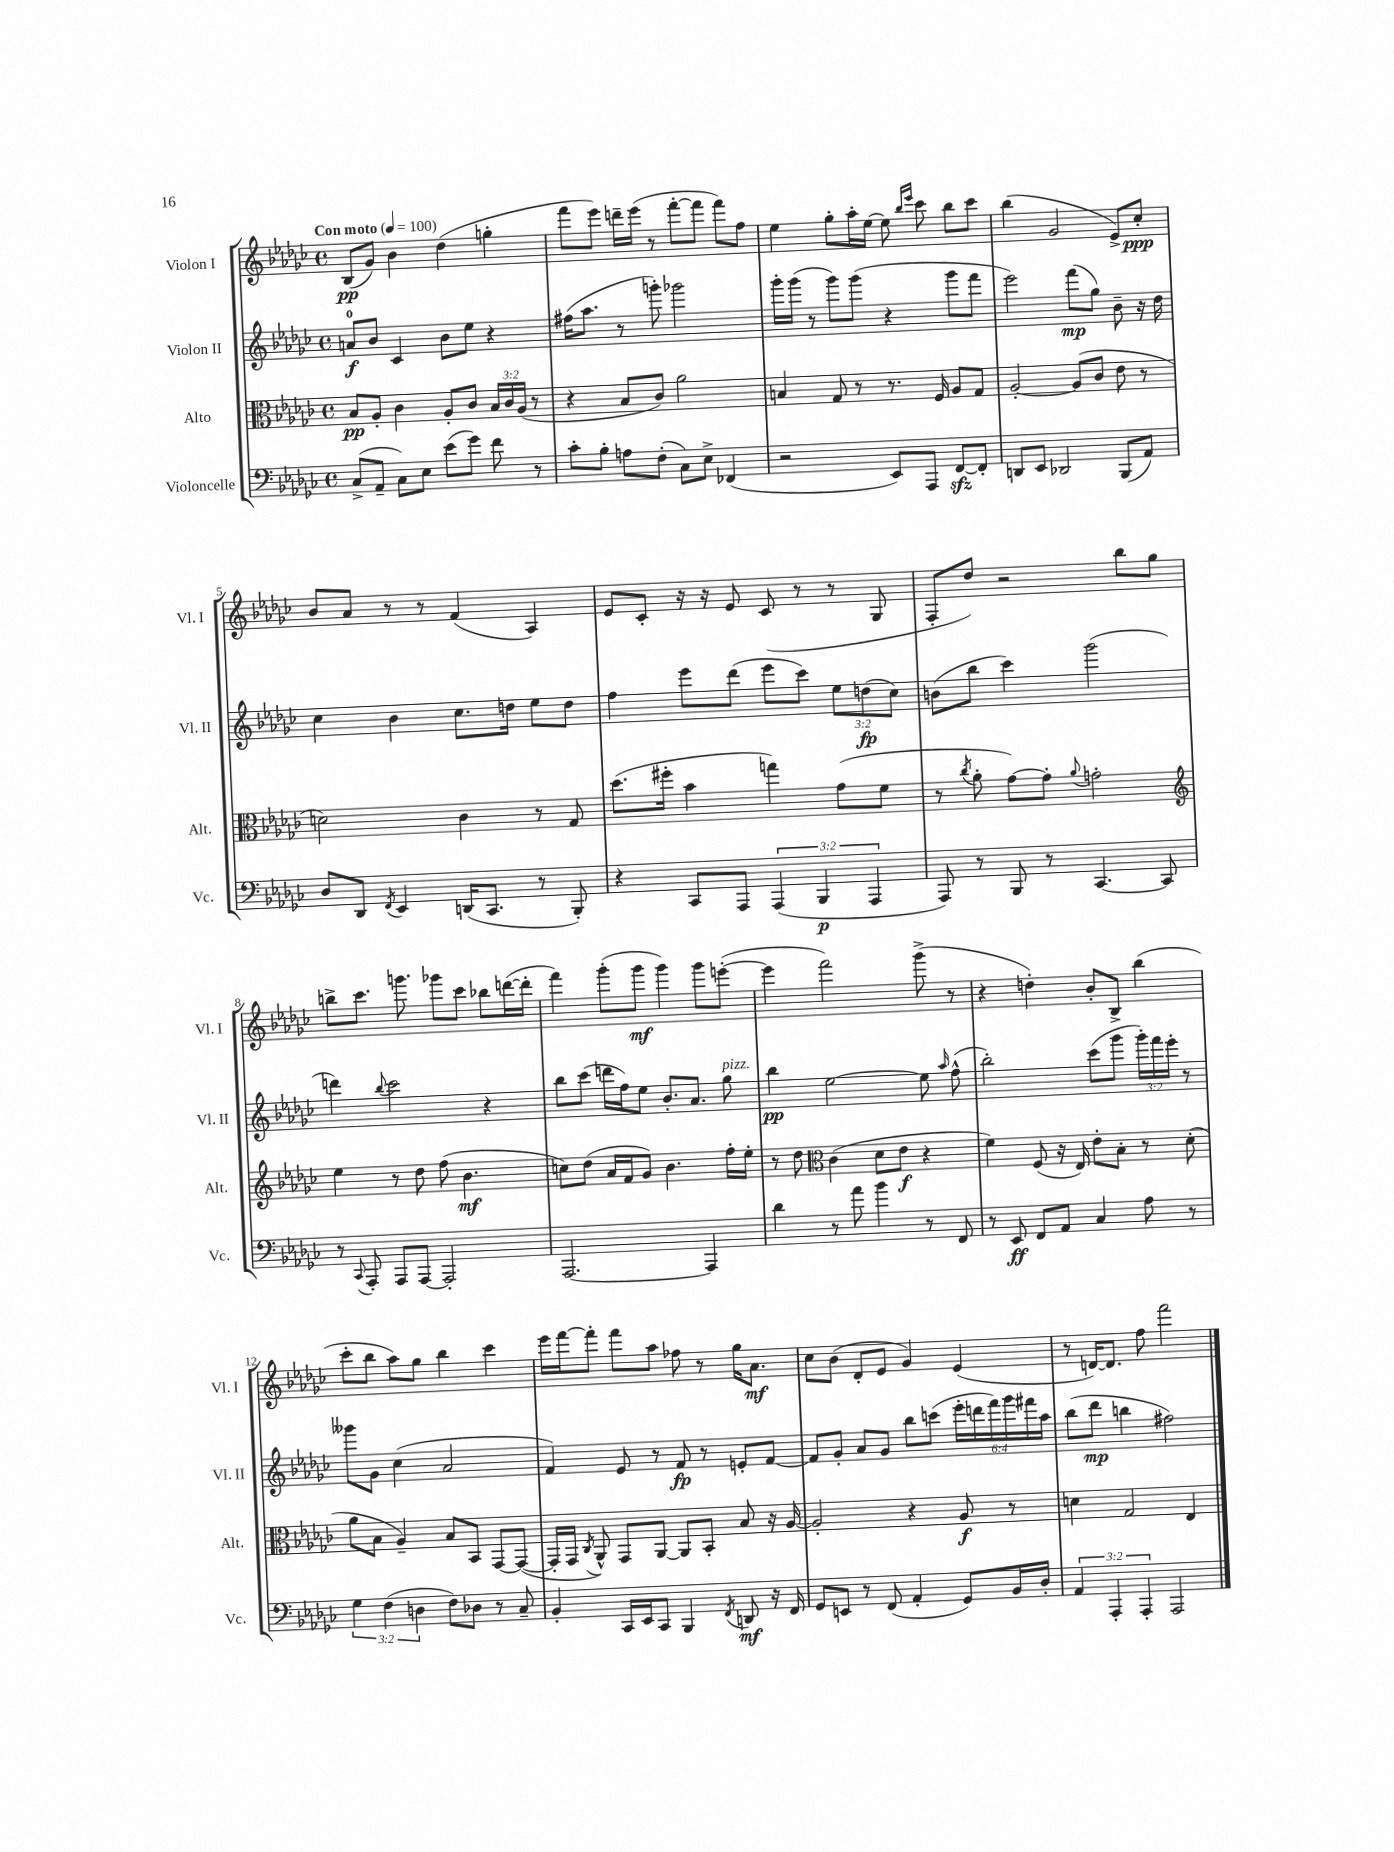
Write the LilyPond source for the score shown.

<<
\new StaffGroup <<
\new Staff = "s0" \with { instrumentName = "Violon I" shortInstrumentName = "Vl. I" } {
    \clef treble \key ges \major \defaultTimeSignature \time 4/4 \tempo "Con moto" 4 = 100
    \autoBeamOff bes8[\pp( ges'8]) bes'4 des''4( g''4-. |
    f'''8[ ees'''8]) d'''16[-- ees'''16]( r8 f'''8[~-. f'''8] f'''8[) f''8] |
    ees''4 ges''8[-. aes''16-. ees''16]~ ees''8 \grace { bes''16[ ees'''16] } ces'''8 bes''8[ ces'''8] |
    bes''4( ges'2 ees'8[->) ces''8]-.\ppp |
    bes'8[ aes'8] r8 r8 f'4( aes4) |
    ees'8[ ces'8]-. r16 r16 ees'8 ces'8( r8 r8 ges8 |
    f8[-. des''8]) r2 bes''8[ ges''8] |
    b''8[-> ces'''8.] g'''8. ges'''8[ ces'''8] bes''8[ d'''16~( d'''16]-. |
    f'''4) ges'''8[-.( ges'''8]\mf ges'''4) ges'''8[ e'''8]~-.( |
    e'''4 f'''2) ges'''8->( r8 |
    r4 d''4-.) bes'8[-. bes8]-> bes''4( |
    ces'''8[-. bes''8] aes''8[) ges''8] bes''4 ces'''4 |
    ees'''16[ f'''16~ f'''8]-. f'''8[ aes''8] fes''8 r8 ges''16[ aes'8.]\mf |
    ces''8[ bes'8]( des'8[-. ees'8] ges'4) ees'4( |
    r8 d'16[~) d'8.] f''8 f'''2 \bar "|." |
}
\new Staff = "s1" \with { instrumentName = "Violon II" shortInstrumentName = "Vl. II" } {
    \clef treble \key ges \major \defaultTimeSignature \time 4/4 \override Staff.TupletNumber.text = #tuplet-number::calc-fraction-text
    \autoBeamOff a'8[-0\f bes'8] ces'4 bes'8[ ees''8] r4 |
    fis''16[( aes''8.] r8 g'''8-.) ges'''2 |
    ges'''16[-. ges'''16]( r8 ges'''8[) ges'''8]( r4 ges'''8[ f'''8] |
    ees'''2) f'''8[\mp( ges''8]) bes'8-- r16 des''16 |
    ces''4 bes'4 ces''8.[ d''16] ees''8[ d''8] |
    f''4 ees'''8[ des'''8]( ees'''8[ ces'''8]) \tuplet 3/2 { ees''8[ d''8\fp( ces''8]) } |
    b'8[( bes''8] ces'''4) ges'''2( |
    d'''4) \appoggiatura { bes''8 } ces'''2 r4 |
    bes''8[ ces'''8]( d'''16[ f''16) ees''8] bes'8.[-. aes'8.] ges''8^\markup { \italic "pizz." } |
    bes''4\pp ees''2~ ees''8 \grace { aes''16 } f''8-^( |
    bes''2-.) ces'''8[( ges'''8] \tuplet 3/2 { ges'''16[-.) f'''16 ees'''16]-. } r8 |
    geses'''8[ ges'8] ces''4( aes'2 |
    f'4) ees'8 r8 f'8\fp r8 e'8[-. f'8]~ |
    f'8[ ges'8]-. aes'8[ ges'8] bes''8[ c'''8]( \tuplet 6/4 { ees'''16[-. d'''16 f'''16) ges'''16 fis'''16 aes''16] } |
    bes''8[( des'''8]\mp b''4 fis''2) \bar "|." |
}
\new Staff = "s2" \with { instrumentName = "Alto" shortInstrumentName = "Alt." } {
    \clef alto \key ges \major \defaultTimeSignature \time 4/4 \override Staff.TupletNumber.text = #tuplet-number::calc-fraction-text
    \autoBeamOff bes8[\pp aes8]-. ces'4 aes8[-. ces'8] \tuplet 3/2 { bes16[ ces'16 aes16]( } r8 |
    r4 bes8[ ces'8]) aes'2 |
    b4 ges8 r8 r8. f16 aes8[ ges8] |
    aes2~-. aes8[( ces'8] ees'8 r8 |
    d'2) ces'4 r8 ges8 |
    des''8.[( fis''16]-. bes'4 g''4) ges'8[( f'8] |
    r8 \acciaccatura { ces''8 } aes'8-. ges'8[~) ges'8]-. \appoggiatura { aes'8 } g'2-. |
    \clef treble ees''4 r8 des''8 f''8( bes'4.\mf |
    c''8[) des''8]( aes'16[ f'16 ges'8]) bes'4. f''16[-. ees''16]-. |
    r8 des''8 \clef alto ces'4( des'8[ ees'8]\f r4 |
    f'4) f8( r16 ees16) ees'8[-. bes8]-. r8 des'8-.( |
    aes'8[ bes8] aes4--) bes8[ bes,8] ges,8[~ ges,8]~( |
    ges,16[-. ges,16] \acciaccatura { ces8 } aes,8-^) ges,8[ aes,8]~ aes,8[ bes,8]-. bes8 r16 aes16~ |
    aes2-. r4 aes8\f r8 |
    d'4 ges2 ees4 \bar "|." |
}
\new Staff = "s3" \with { instrumentName = "Violoncelle" shortInstrumentName = "Vc." } {
    \clef bass \key ges \major \defaultTimeSignature \time 4/4 \override Staff.TupletNumber.text = #tuplet-number::calc-fraction-text
    \autoBeamOff ces8[->( aes,8]-- ces8[) ees8] ees'8[( ges'8]) f'8 r8 |
    ces'8[-. bes8]-. a8[ f8]-.( ces8[) ees8]-> fes,4( |
    r2 ees,8[) aes,,8] f,8[~\sfz f,8]-. |
    d,8[ ees,8] des,2 bes,,8[( aes,8]) |
    des8[ des,8] \acciaccatura { f,8 } ees,4 d,16[( ces,8.] r8 bes,,8-.) |
    r4 ces,8[ aes,,8] \tuplet 3/2 { aes,,4( bes,,4\p aes,,4 } |
    aes,,8) r8 bes,,8 r8 ces,4.~ ces,8 |
    r8 \appoggiatura { ces,8 } aes,,8-. aes,,8[ aes,,8]~ aes,,2-. |
    aes,,2.~ aes,,4 |
    des'4 r8 aes'8 bes'4 r8 f,8 |
    r8 ees,8\ff f,8[ aes,8] ces4 aes8 r8 |
    \tuplet 3/2 { ges4 f4( d4 } f8[) des8] r8 ces8-- |
    bes,4-. ces,16[ ees,16 ces,8] bes,,4 \acciaccatura { f,8 } d,8\mf r16 f,16 |
    ges,8[ e,8] r8 f,8( aes,4-. ges,8[) bes,16 des16]-. |
    \tuplet 3/2 { aes,4 aes,,4-. aes,,4-. } aes,,2 \bar "|." |
}
>>
>>
